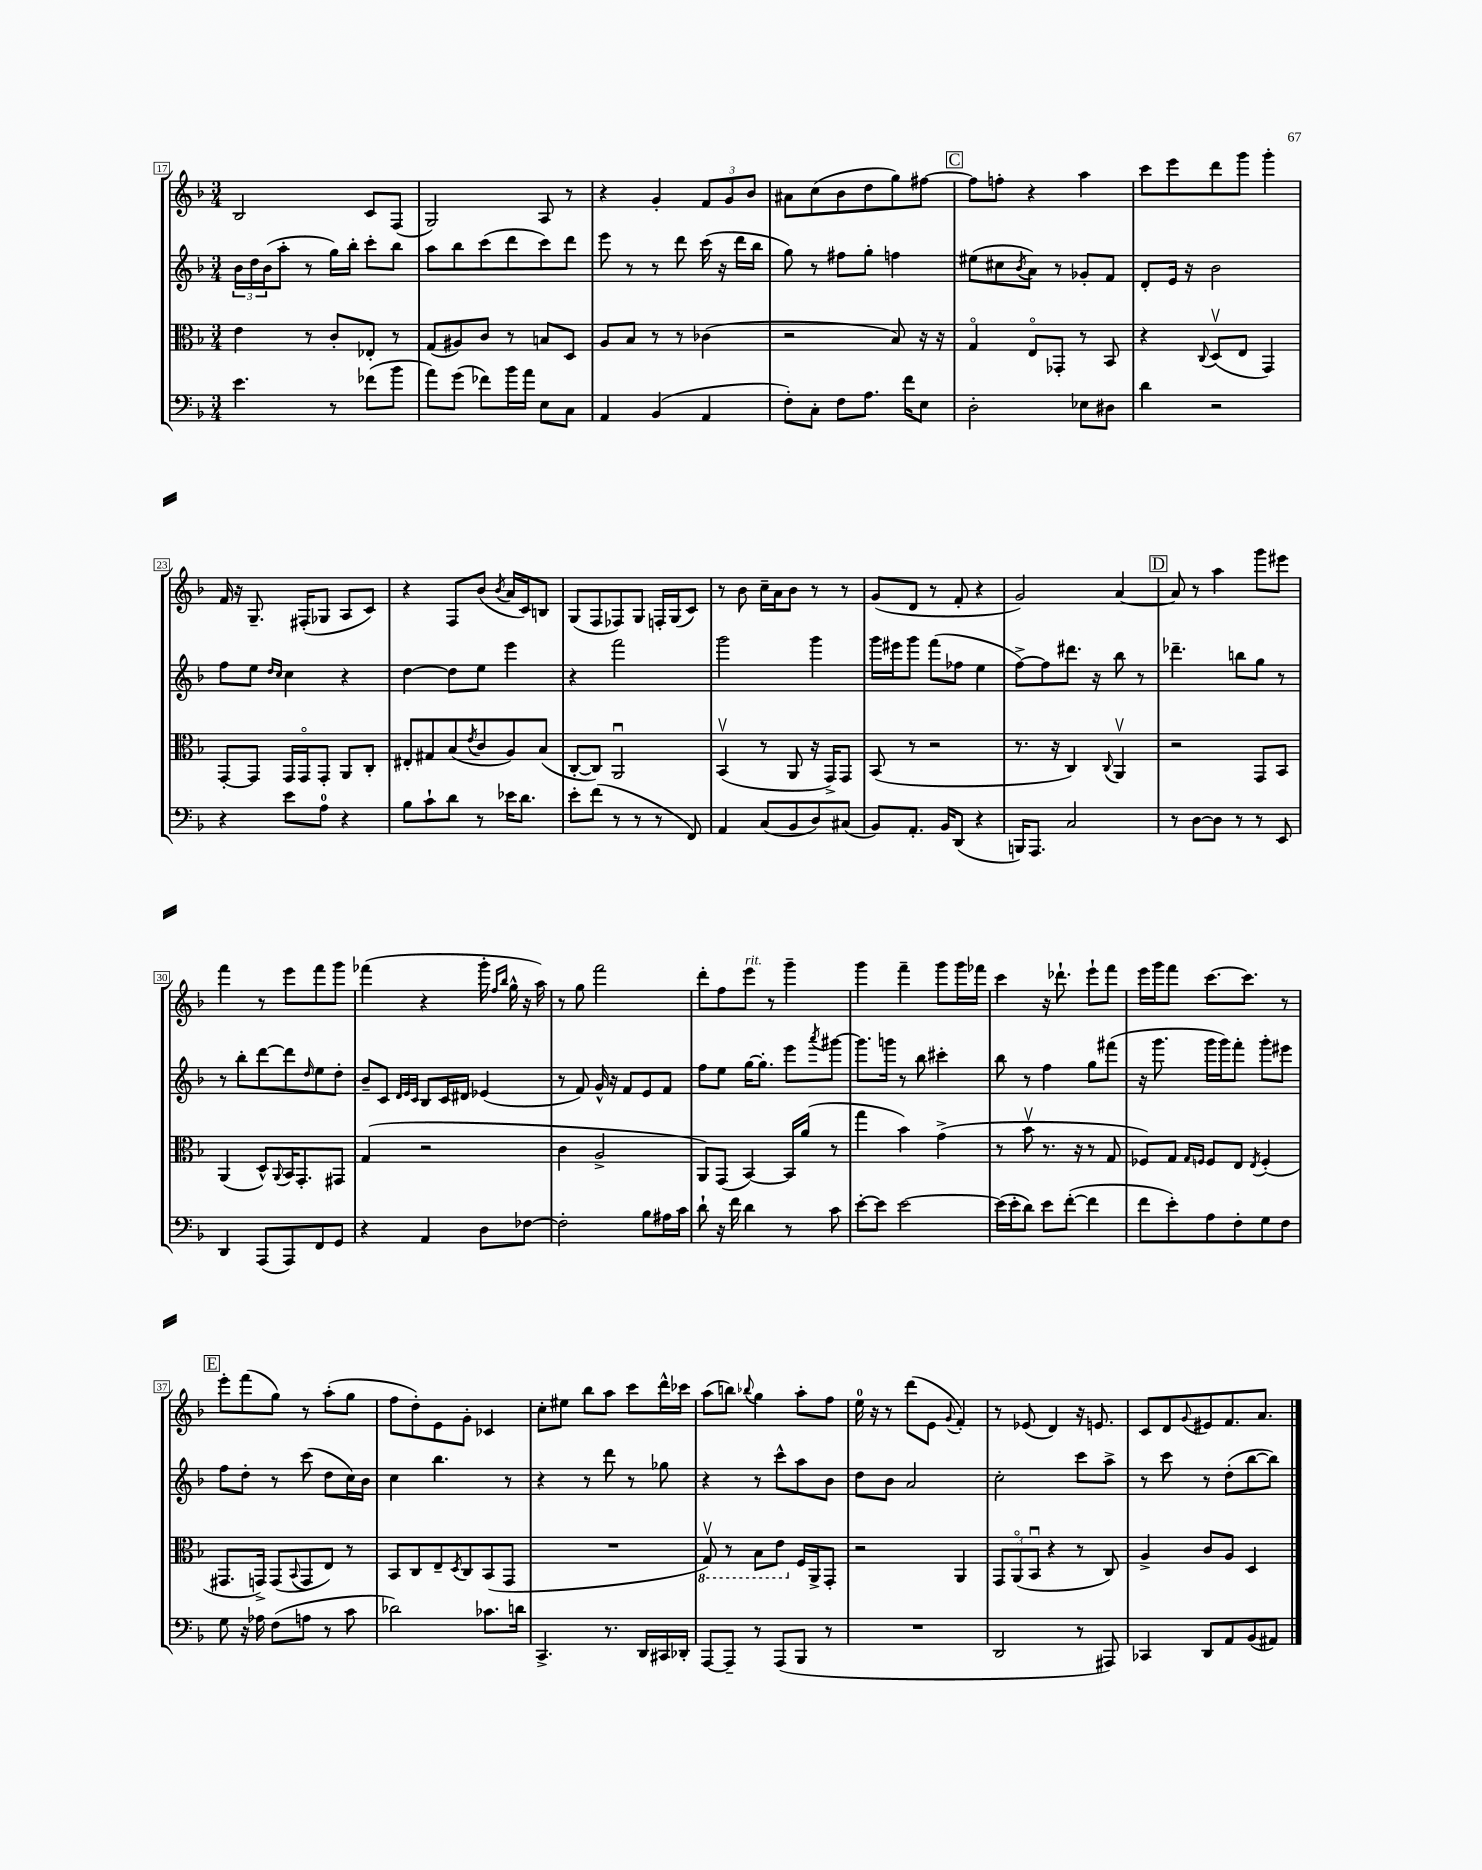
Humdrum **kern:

**kern	**kern	**kern	**kern
*staff4	*staff3	*staff2	*staff1
*clefF4	*clefC3	*clefG2	*clefG2
*k[b-]	*k[b-]	*k[b-]	*k[b-]
*M3/4	*M3/4	*M3/4	*M3/4
4.e	4e	24b-	2B-
.	.	24dd	.
.	.	(24b-	.
.	.	8aa'	.
.	8r	8r	.
8r	8c'	16gg)	.
.	.	16bb-'	.
(8f-	8E-'	8ccc'	8c
8b-	8r	8bb-	(8F
=	=	=	=
8a)	(8G	8aa	2G)
(8g	8A#)	8bb-	.
8f-)	8c	(8ccc	.
16b-	8r	8ddd	.
16a	.	.	.
8E	8B	8ccc)	8A
8C	8D	8ddd	8r
=	=	=	=
4AA	8A	8eee	4r
.	8B-	8r	.
(4BB-	8r	8r	4g'
.	8r	8ddd	.
4AA	(4c-	(16ccc	12f
.	.	16r	.
.	.	.	12g
.	.	16ddd	.
.	.	.	12b-
.	.	16bb-	.
=	=	=	=
8F')	2r	8gg)	8a#
8C'	.	8r	(8cc
8F	.	8ff#	8b-
8.A	.	8gg'	8dd
.	8B-)	4ff	8gg)
16f	.	.	.
8E	16r	.	[8ff#
.	16r	.	.
=	=	=	=
2D'	4Go	(8ee#	8ff#]
.	.	8cc#	8ff'
.	.	8qb-	.
.	8Eo	8a)	4r
.	8GG-'	8r	.
8E-	8r	8g-'	4aa
8D#	8BB-	8f	.
=	=	=	=
4d	4r	8d'	8ccc
.	.	16e	8eee
.	.	16r	.
.	8qqC	.	.
2r	(8Dv	2b-	8ddd
.	8E	.	8ggg
.	4GG)	.	4ggg'
=	=	=	=
4r	[8GG'	8ff	16f
.	.	.	16r
.	8GG]	8ee	8.G~
.	.	16qqdd	.
.	.	16qqcc	.
8e	16GG	4cc	.
.	16GGo	.	(16F#'
8A	8GG'	.	8G-
4r	8AA	4r	8A
.	8C'	.	8c)
=	=	=	=
8B-	8E#'	[4dd	4r
8c`	8G#	.	.
8d	(8B-	8dd]	8F
.	8qe	.	.
8r	8c	8ee	(8b-
.	.	.	8qb-
16e-	8A)	4eee	16a
8.d	.	.	16c)
.	(8B-	.	8B
=	=	=	=
8e'	[8C'	4r	(8G
(8f	8C])	.	8F
8r	2AAu	2fff	8F-)
8r	.	.	8G
8r	.	.	16F'
.	.	.	(16G
8FF)	.	.	8c)
=	=	=	=
4AA	(4BB-v	2ggg	8r
.	.	.	8b-
(8C	8r	.	16cc~
.	.	.	16a
8BB-	8AA	.	8b-
8D)	16r	4ggg	8r
.	16GG^)	.	.
(8C#	8GG	.	8r
=	=	=	=
8BB-)	(8BB-	16ggg	(8g
.	.	16eee#	.
8.AA'	8r	8ggg	8d
.	2r	(8fff	8r
16BB-	.	.	.
(8DD	.	8ff-	8f'
4r	.	4ee	4r
=	=	=	=
16BBB)	8.r	[8ff^)	2g)
8.AAA	.	.	.
.	.	8ff]	.
.	16r	.	.
2C	4C)	8.ddd#	.
.	.	16r	.
.	8qqC	.	.
.	4AAv	8bb-	[4a
.	.	8r	.
=	=	=	=
8r	2r	4.ddd-~	8a]
[8D	.	.	8r
8D]	.	.	4aa
8r	.	8bb	.
8r	8GG	8gg	8ggg
8EE	8BB-	8r	8eee#
=	=	=	=
4DD	(4AA	8r	4fff
.	.	8bb-'	.
(8AAA	8D^^)	[8ddd	8r
.	8qqAA	.	.
8AAA)	16BB-	8ddd]	8eee
.	8.GG'	.	.
.	.	16qqdd	.
8FF	.	8ee	8fff
8GG	8GG#	8dd'	8ggg
=	=	=	=
4r	(4G	8b-~	(4fff-
.	.	8c	.
.	.	32qqd	.
.	.	32qqe	.
.	.	32qqc	.
4AA	2r	8B-	4r
.	.	16c	.
.	.	16d#	.
8D	.	(4e-	16ggg'
.	.	.	16qqff
.	.	.	16qqbb-
.	.	.	16gg^^
[8F-	.	.	16r
.	.	.	16aa)
=	=	=	=
2F-']	4c	8r	8r
.	.	8f)	8gg
.	2A^	16g^^	2fff
.	.	16r	.
.	.	8f	.
8B-	.	8e	.
16A#	.	8f	.
16c	.	.	.
=	=	=	=
8d`	8AA)	8ff	8ddd'
16r	(8GG	8ee	8ff
16f	.	.	.
4d	[4BB-)	[16gg	8eee
.	.	8.gg']	.
.	.	.	8r
8r	16BB-]	8eee	4ggg~
.	(16a	.	.
.	.	8qaaa	.
8c	8r	[8ggg#	.
=	=	=	=
[8e'	4gg	8.ggg#]	4ggg
8e]	.	.	.
.	.	16ggg	.
[2e	4b-)	8r	4fff~
.	.	8bb-	.
.	(4g^	4ccc#'	8ggg
.	.	.	16ggg
.	.	.	16fff-
=	=	=	=
(16e]	8r	8bb-	4ccc
16e'	.	.	.
8d)	8b-v	8r	.
8e	8.r	4ff	16r
.	.	.	8.ddd-`
([8f'	.	.	.
.	16r	.	.
4f]	8r	8gg	8eee`
.	8G	(8fff#	8fff
=	=	=	=
8f	8F-)	16r	16eee
.	.	8.ggg	16ggg
8e')	8G	.	8fff
.	16qqG	.	.
.	16qqF	.	.
8A	8F	16ggg	[8.ccc
.	.	16ggg)	.
8F'	8E	8fff'	.
.	.	.	8.ccc]
.	8qE	.	.
8G	(4F'	8ggg'	.
8F	.	8eee#	8r
=	=	=	=
8G	8.GG#	8ff	8eee'
16r	.	8dd'	(8fff
16A-	16GG^)	.	.
(8F	(8GG	8r	8gg)
.	8qqBB-	.	.
8A	8GG	(8ccc	8r
8r	8E)	8dd	(8aa'
8c	8r	16cc)	8gg
.	.	16b-	.
=	=	=	=
2d-)	8BB-	4cc	8ff
.	8C	.	8dd')
.	8E~	4.bb-	8e
.	8qD	.	.
.	8C	.	8g'
8.c-	(8BB-	.	4c-
.	8GG	8r	.
16d	.	.	.
=	=	=	=
4.CC^	2.r	4r	8cc'
.	.	.	8ee#
.	.	8r	8bb-
8.r	.	8ddd	8aa
.	.	8r	8ccc
16DD	.	.	.
16CC#	.	8gg-	16ddd^^
16DD-'	.	.	16ccc-
=	=	=	=
[8AAA	8GGv)	4r	(8aa
8AAA~]	8r	.	8bb)
.	.	.	8qqbb-
8r	8BB-	8r	4gg
(8AAA	8E	8ccc^^	.
8BBB-	16F	8aa	8aa'
.	16AA^	.	.
8r	8GG'	8b-	8ff
=	=	=	=
2.r	2r	8dd	16ee
.	.	.	16r
.	.	8b-	8r
.	.	2a	(8ddd
.	.	.	8e
.	.	.	8qqg
.	4AA	.	4f')
=	=	=	=
2DD	12GG	2cc'	8r
.	(12AAo	.	.
.	.	.	(8e-
.	12BB-u	.	.
.	4r	.	4d)
8r	8r	8ccc	16r
.	.	.	8.e
8AAA#)	8C)	8aa^	.
=	=	=	=
4CC-	4A^	8r	8c
.	.	8ccc	8d
.	.	.	8qqg
8DD	8c	8r	8e#
8AA	8A	(8dd'	8.f
(8BB-	4D	[8bb-	.
.	.	.	8.a
8AA#)	.	8bb-])	.
==	==	==	==
*-	*-	*-	*-
